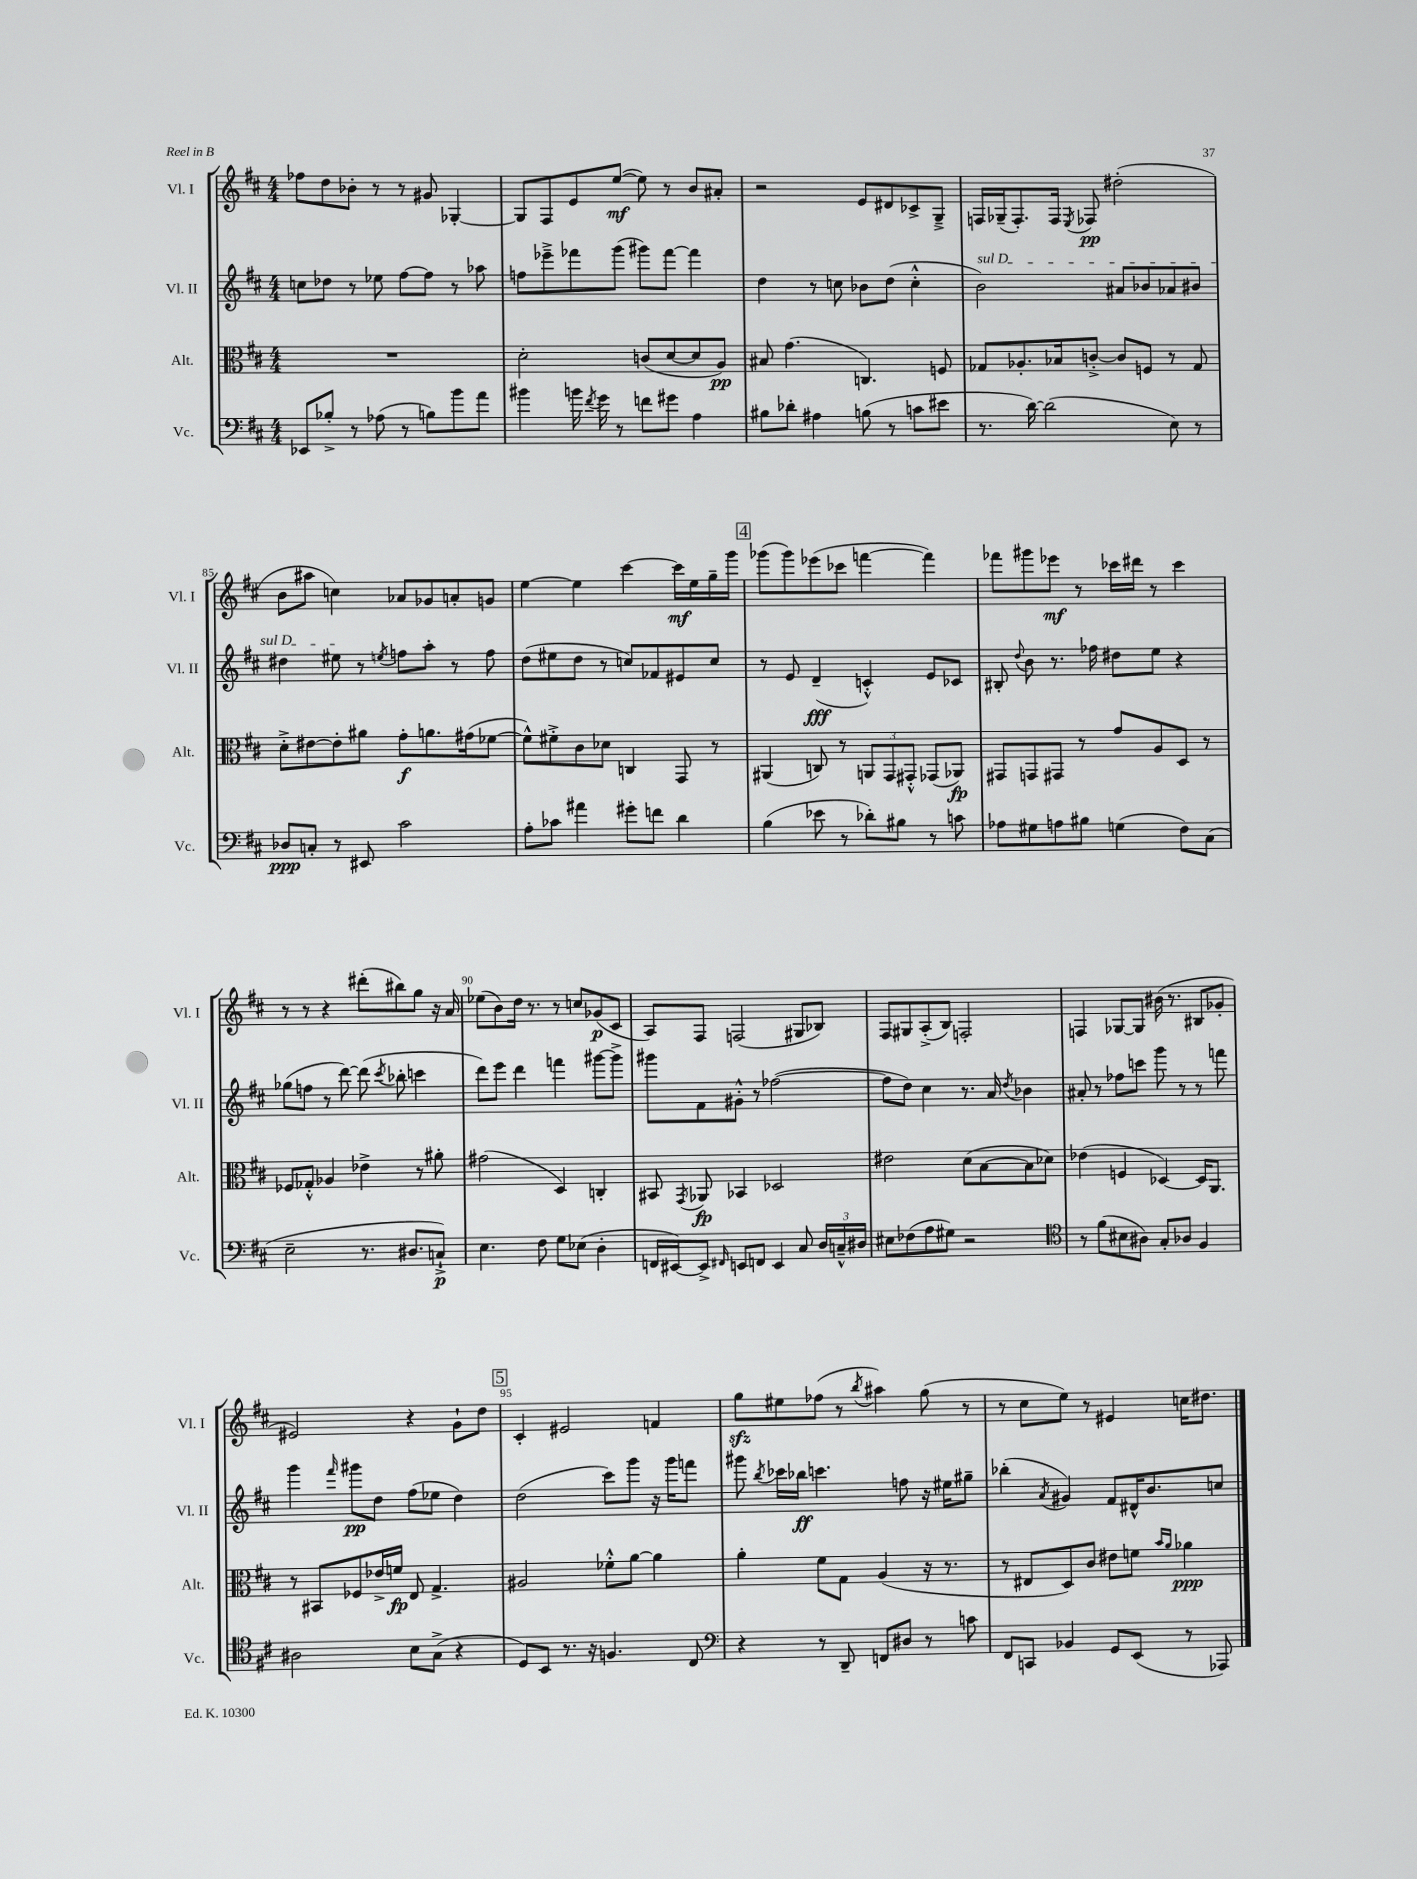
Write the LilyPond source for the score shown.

<<
\new StaffGroup <<
\new Staff = "s0" \with { instrumentName = "Vl. I" shortInstrumentName = "Vl. I" } {
    \clef treble \key d \major \numericTimeSignature \time 4/4
    \autoBeamOff fes''8[ d''8 bes'8]-. r8 r8 gis'8 ges4~-. |
    ges8[ fis8 e'8 e''8]~\mf( e''8) r8 b'8[ ais'8]-. |
    r2 e'8[ dis'8 ces'8-> g8]---> |
    f16[ ges16--( f8.-.) f16] \acciaccatura { e8 } fes8\pp dis''2-.( |
    b'8[ ais''8] c''4) aes'8[ ges'8 a'8-. g'8] |
    e''4~ e''4 cis'''4~ cis'''16[\mf e''16 g''16-- g'''16] |
    \mark \markup { \box "4" } ges'''8[( ges'''8) ees'''8( ces'''8] f'''4~ f'''4) |
    fes'''8[ gis'''8 ees'''8]\mf r8 ces'''16[ dis'''16] r8 ces'''4 |
    r8 r8 r4 dis'''8[-.( bis''8) g''8] r16 a'16 |
    ees''8[( b'8) d''16] r8. r8 c''8[ ges'8\p( cis'8] |
    a8[) fis8] f2( gis8[ bes8]) |
    fis8[ gis8 a8-.->( b8]) f2-. |
    f4 ges8[~ ges8] bis'16( r8. bis8[ ges'8]-. |
    eis'2) r4 g'8[-! d''8] |
    \mark \markup { \box "5" } cis'4-. eis'2 f'4 |
    g''8[\sfz eis''8 fes''8]( r8 \acciaccatura { b''8 } ais''4) g''8( r8 |
    r8 cis''8[ e''8]) r8 eis'4 c''16[ dis''8.] \bar "|." |
}
\new Staff = "s1" \with { instrumentName = "Vl. II" shortInstrumentName = "Vl. II" } {
    \clef treble \key d \major \numericTimeSignature \time 4/4
    \autoBeamOff c''8[ des''8] r8 ees''8 fis''8[~ fis''8] r8 aes''8 |
    f''8[ ees'''8---> fes'''8 g'''8]( gis'''8[) fes'''8]~ fes'''4 |
    d''4 r8 c''8 bes'8[ d''8]( c''4-.-^ |
    \once \override TextSpanner.bound-details.left.text = \markup { \italic "sul D" } b'2\startTextSpan) ais'8[ bes'8 aes'8 bis'8] |
    dis''4 eis''8\stopTextSpan r8 \acciaccatura { e''8 } f''8[ a''8]-. r8 f''8 |
    d''8[( eis''8 d''8] r8 c''8[) fes'8 eis'8 c''8] |
    \mark \markup { \box "4" } r8 e'8 d'4--\fff( c'4-.-^) e'8[ ces'8] |
    bis8-. \appoggiatura { d''8 } b'8 r8. fes''16 dis''8[ e''8] r4 |
    ges''8[( f''8] r8 d'''8~) d'''8( \acciaccatura { cis'''8 } bes''8-. c'''4 |
    d'''8[) e'''8] d'''4 f'''4 gis'''8[~ gis'''8]-> |
    gis'''8[ fis'8 gis'8]-.-^ r8 fes''2~( |
    fes''8[ d''8]) cis''4 r8. a'16 \acciaccatura { d''8 } bes'4 |
    ais'8-. r8 fes''8[ c'''8] g'''8 r8 r8 f'''8 |
    g'''4 \grace { fis'''16 } gis'''8[\pp d''8] fis''8[( ees''8] d''4) |
    \mark \markup { \box "5" } d''2( cis'''8[) g'''8] r16 g'''16[ f'''8] |
    gis'''8 \acciaccatura { b''8 } ces'''16[ bes''16]\ff c'''4. f''8 r16 eis''16[ gis''8]-- |
    bes''4-.( \acciaccatura { a'8 } gis'4) fis'8[ dis'16-^ b'8. c''8] \bar "|." |
}
\new Staff = "s2" \with { instrumentName = "Alt." shortInstrumentName = "Alt." } {
    \clef alto \key d \major \numericTimeSignature \time 4/4
    \autoBeamOff R1 |
    d'2-. c'8[( d'8~ d'8 a8]\pp) |
    bis8 g'4.( c4.) f8 |
    ges8[ aes8.-. bes16 c'8]~-.-> c'8[ f8] r8 ges8 |
    d'8[-.-> eis'8~ eis'8-. ais'8] g'8[-.\f a'8. gis'16( fes'8]~ |
    fes'8[-^) fis'8-.-> cis'8 des'8] c4 g,8 r8 |
    \mark \markup { \box "4" } ais,4( c8) r8 \tuplet 3/2 { a,8[ g,8 gis,8]-.-^ } ges,8[( aes,8]\fp) |
    gis,8[ g,8 gis,8] r8 g'8[ a8 d8] r8 |
    fes8[ ges8]-.-^ aes4 ees'4-> r8 ais'8-. |
    gis'2( d4) c4-. |
    bis,8 \acciaccatura { g,8 } aes,8\fp bes,4 des2 |
    eis'2 d'8[( b8~ b8 des'8]) |
    ees'4( f4 des4~) des16[ a,8.] |
    r8 bis,8[ fes8 ees'16-> f'16]\fp e8 g4.-> |
    \mark \markup { \box "5" } ais2 fes'8[-.-^ a'8]~ a'4 |
    a'4-. fis'8[ g8] a4( r16 r8. |
    r8 eis8[ d8) cis'8] eis'8[ f'8] \grace { b'16[ a'16] } aes'4\ppp \bar "|." |
}
\new Staff = "s3" \with { instrumentName = "Vc." shortInstrumentName = "Vc." } {
    \clef bass \key d \major \numericTimeSignature \time 4/4
    \autoBeamOff ees,8[ bes8]-.-> r8 aes8( r8 b8[) b'8 a'8] |
    bis'4 b'16 \acciaccatura { fis'8 } g'16 r8 f'8[ gis'8] a4 |
    bis8[ des'8]-. ais4 b8( r8 c'8[ eis'8] |
    r8. d'16~) d'2( e8) r8 |
    des8[\ppp c8]-. r8 eis,8 cis'2 |
    a8[-. ces'8] ais'4 gis'8[-. f'8] d'4 |
    \mark \markup { \box "4" } b4( ees'8 r8 des'8[-.) bis8] r8 c'8 |
    aes8[ gis8 a8 bis8] g4( fis8[) cis8]( |
    e2-- r8. dis8.[ c8]-!->\p) |
    e4. fis8 g8[ ees8]( d4-. |
    f,16[ eis,16~) eis,8]-> \grace { fis,16 } e,8[ f,8] e,4 cis8 \tuplet 3/2 { d16[ c16---^ dis16] } |
    eis8[ fes8( a8 gis8]) r2 |
    \clef tenor r8 fis'8[( bis8 ais8]) g8[-. aes8] fis4 |
    ais2 b8[ g8]->( r4 |
    \mark \markup { \box "5" } d8[) b,8] r8. r16 f4. cis8 |
    \clef bass r4 r8 d,8-- f,8[ dis8] r8 c'8 |
    fis,8[ c,8] bes,4 g,8[ e,8]( r8 aes,,8) \bar "|." |
}
>>
>>
\layout { \context { \Score currentBarNumber = #81 \override BarNumber.break-visibility = ##(#f #t #t) barNumberVisibility = #(every-nth-bar-number-visible 5) } }
